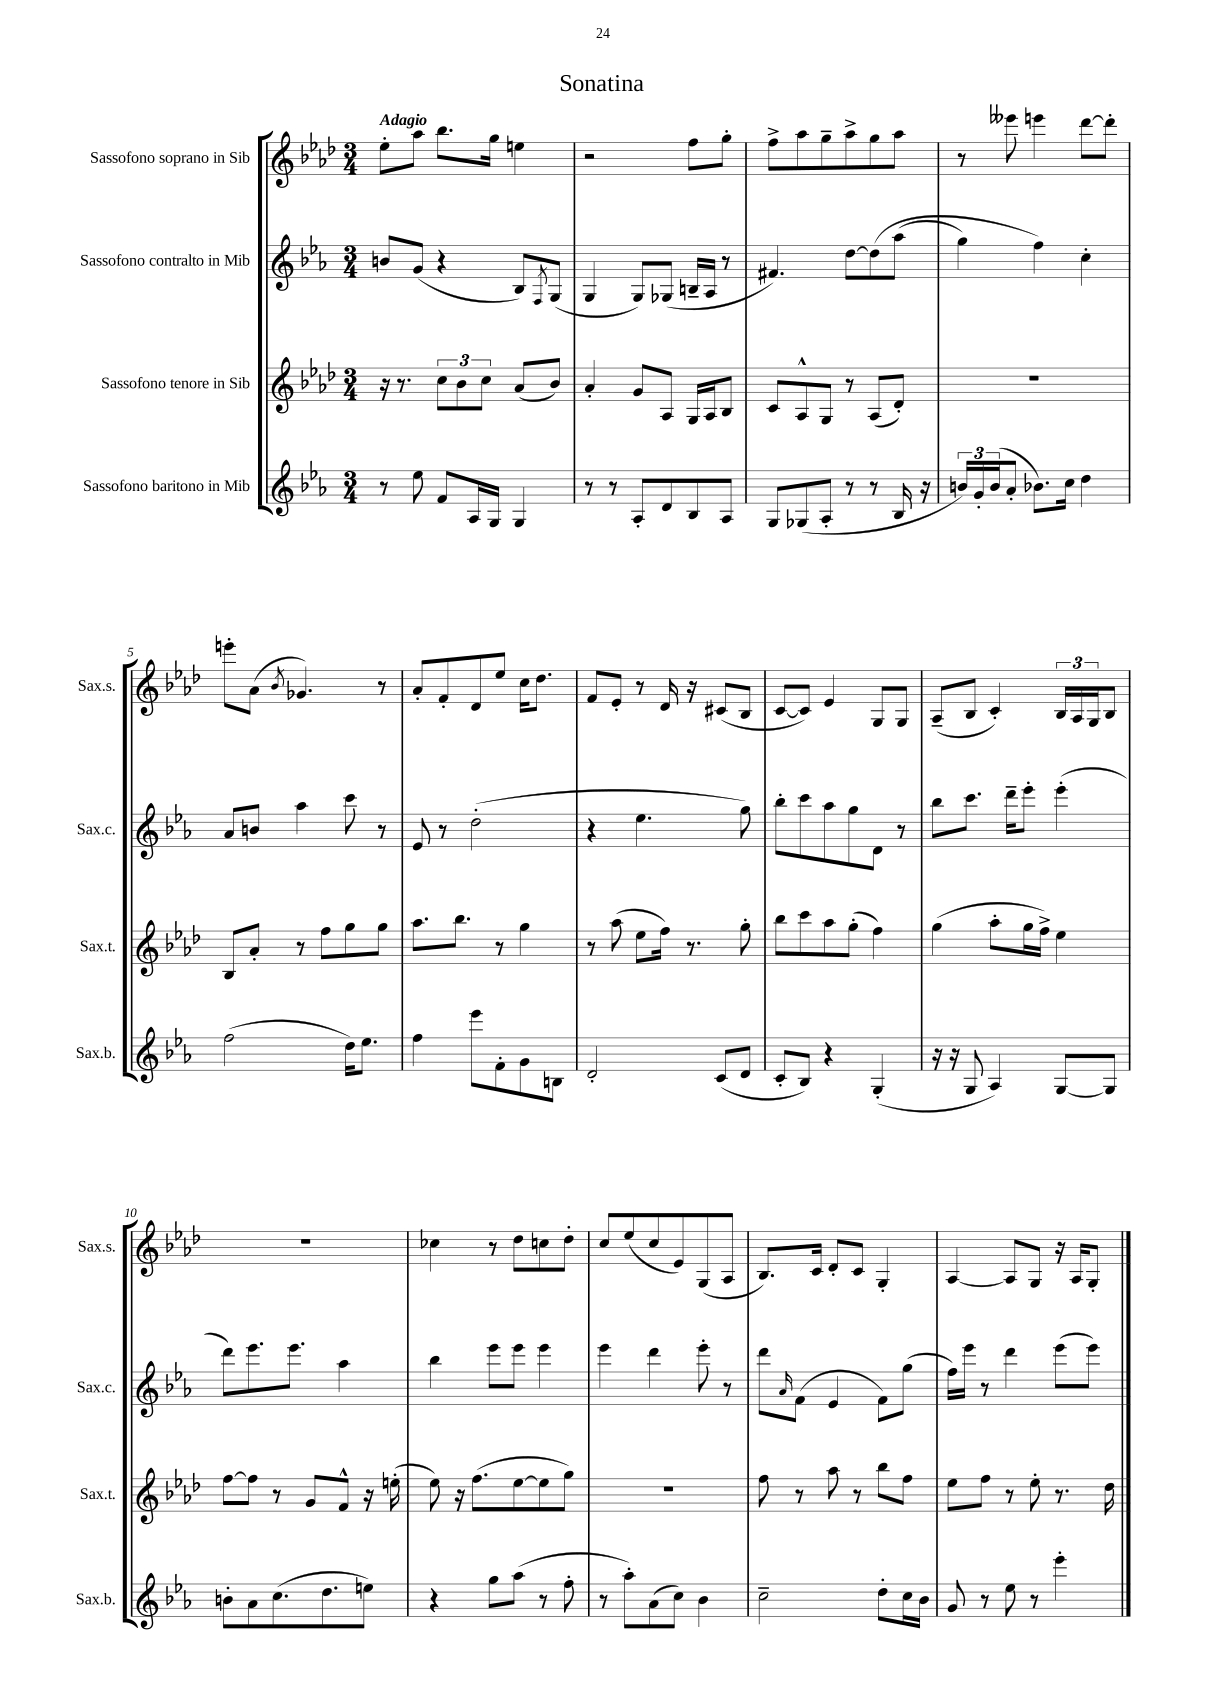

**kern	**kern	**kern	**kern
*staff4	*staff3	*staff2	*staff1
*clefG2	*clefG2	*clefG2	*clefG2
*k[b-e-a-]	*k[b-e-a-d-]	*k[b-e-a-]	*k[b-e-a-d-]
*M3/4	*M3/4	*M3/4	*M3/4
8r	16r	8b/L	8ee-'\L
.	8.r	.	.
8ee-\	.	(8g/J	8aa-\J
8f/L	12cc\L	4r	8.bb-\L
.	12b-\	.	.
16A-/L	.	.	.
.	12cc\J	.	.
16G/JJ	.	.	16gg\Jk
4G/	(8a-/L	8B-/L)	4ee\
.	.	8qF/	.
.	8b-/J)	(8G/J	.
=	=	=	=
8r	4a-'/	4G/	2r
8r	.	.	.
8A-'/L	8g/L	8G/L)	.
8d/	8A-/J	(8G-/J	.
8B-/	16G/LL	16B~/LL	8ff\L
.	16A-/J	16A-/JJ	.
8A-/J	8B-/J	8r	8gg'\J
=	=	=	=
8G/L	8c/L	4.f#/)	8ff^\L
(8G-/	8A-^^/	.	8aa-\
8A-'/J	8G/J	.	8gg~\
8r	8r	[8dd\L	8aa-^\
8r	(8A-/L	&(8dd\]	8gg\
16B-/	8d-'/J)	(8aa-\J	8aa-\J
16r	.	.	.
=	=	=	=
24b/LL)	2.r	4gg\)	8r
24g'/	.	.	.
(24b/J	.	.	.
8a-'/J	.	.	8eee--\
8.b-\L)	.	4ff\&)	4eee\
16cc\Jk	.	.	.
4dd\	.	4cc'\	[8ddd-\L
.	.	.	8ddd-'\]J
=	=	=	=
(2ff\	8B-/L	8a-/L	8eee'\L
.	8a-'/J	8b/J	(8a-\J
.	.	.	8qb-/
.	8r	4aa-\	4.g-/)
.	8ff\L	.	.
16dd\LK)	8gg\	8ccc\	.
8.ee-\J	.	.	.
.	8gg\J	8r	8r
=	=	=	=
4ff\	8.aa-\L	8e-/	8a-'/L
.	.	8r	8f'/
.	8.bb-\J	.	.
8eee-\L	.	(2dd'\	8d-/
8f'\	8r	.	8ee-/J
8g\	4gg\	.	16cc\LK
.	.	.	8.dd-\J
8B\J	.	.	.
=	=	=	=
2d'/	8r	4r	8f/L
.	(8aa-\	.	8e-'/J
.	8ee-\L	4.ee-\	8r
.	16ff\Jk)	.	16d-/
.	8.r	.	16r
(8c/L	.	.	(8c#/L
8d/J	8gg'\	8gg\)	8B-/J
=	=	=	=
8c'/L	8bb-\L	8bb-'\L	[8c/L
8B-/J)	8ccc\	8ccc\	8c/]J)
4r	8aa-\	8aa-\	4e-/
.	(8gg'\J	8gg\	.
(4G'/	4ff\)	8d\J	8G/L
.	.	8r	8G/J
=	=	=	=
16r	(4gg\	8bb-\L	(8A-~/L
16r	.	.	.
8G/	.	8.ccc\J	8B-/J
4A-/)	8aa-'\L	.	4c'/)
.	.	16ddd~\LK	.
.	16gg\L	8eee-'\J	.
.	16ff^\JJ)	.	.
[8G/L	4ee-\	(4eee-'\	24B-/LL
.	.	.	24A-/
.	.	.	24G/J
8G/]J	.	.	8B-/J
=	=	=	=
8b'\L	[8ff\L	8ddd\L)	2.r
8a-\	8ff\]J	8.eee-\	.
(8.cc\	8r	.	.
.	.	8.eee-\J	.
.	8g/L	.	.
8.dd\	.	.	.
.	8f^^/J	4aa-\	.
8ee\J)	16r	.	.
.	(16ee'\	.	.
=	=	=	=
4r	8ee-\)	4bb-\	4cc-\
.	16r	.	.
.	(8.ff\L	.	.
8gg\L	.	8eee-\L	8r
(8aa-\J	[8ee-\	8eee-\J	8dd-\L
8r	8ee-\]	4eee-\	8cc\
8ff'\	8gg\J)	.	8dd-'\J
=	=	=	=
8r	2.r	4eee-\	8cc/L
8aa-'\L)	.	.	(8ee-/
(8a-\	.	4ddd\	8cc/
8cc\J)	.	.	8e-/)
4b-\	.	8eee-'\	(8G/
.	.	8r	8A-/J
=	=	=	=
2cc~\	8ff\	8ddd\L	8.B-/L)
.	.	16qqa-/	.
.	8r	(8f\J	.
.	.	.	16c/Jk
.	8aa-\	4e-/	8d-'/L
.	8r	.	8c/J
8dd'\L	8bb-\L	8f\L)	4G'/
16cc\L	8ff\J	(8gg\J	.
16b-\JJ	.	.	.
=	=	=	=
8g/	8ee-\L	16ff\LL)	[4A-/
.	.	16eee-\JJ	.
8r	8ff\J	8r	.
8ee-\	8r	4ddd\	8A-/]L
8r	8ee-'\	.	8G/J
4eee-'\	8.r	(8eee-\L	16r
.	.	.	16A-/LK
.	.	8eee-\J)	8G'/J
.	16dd-\	.	.
==	==	==	==
*-	*-	*-	*-
